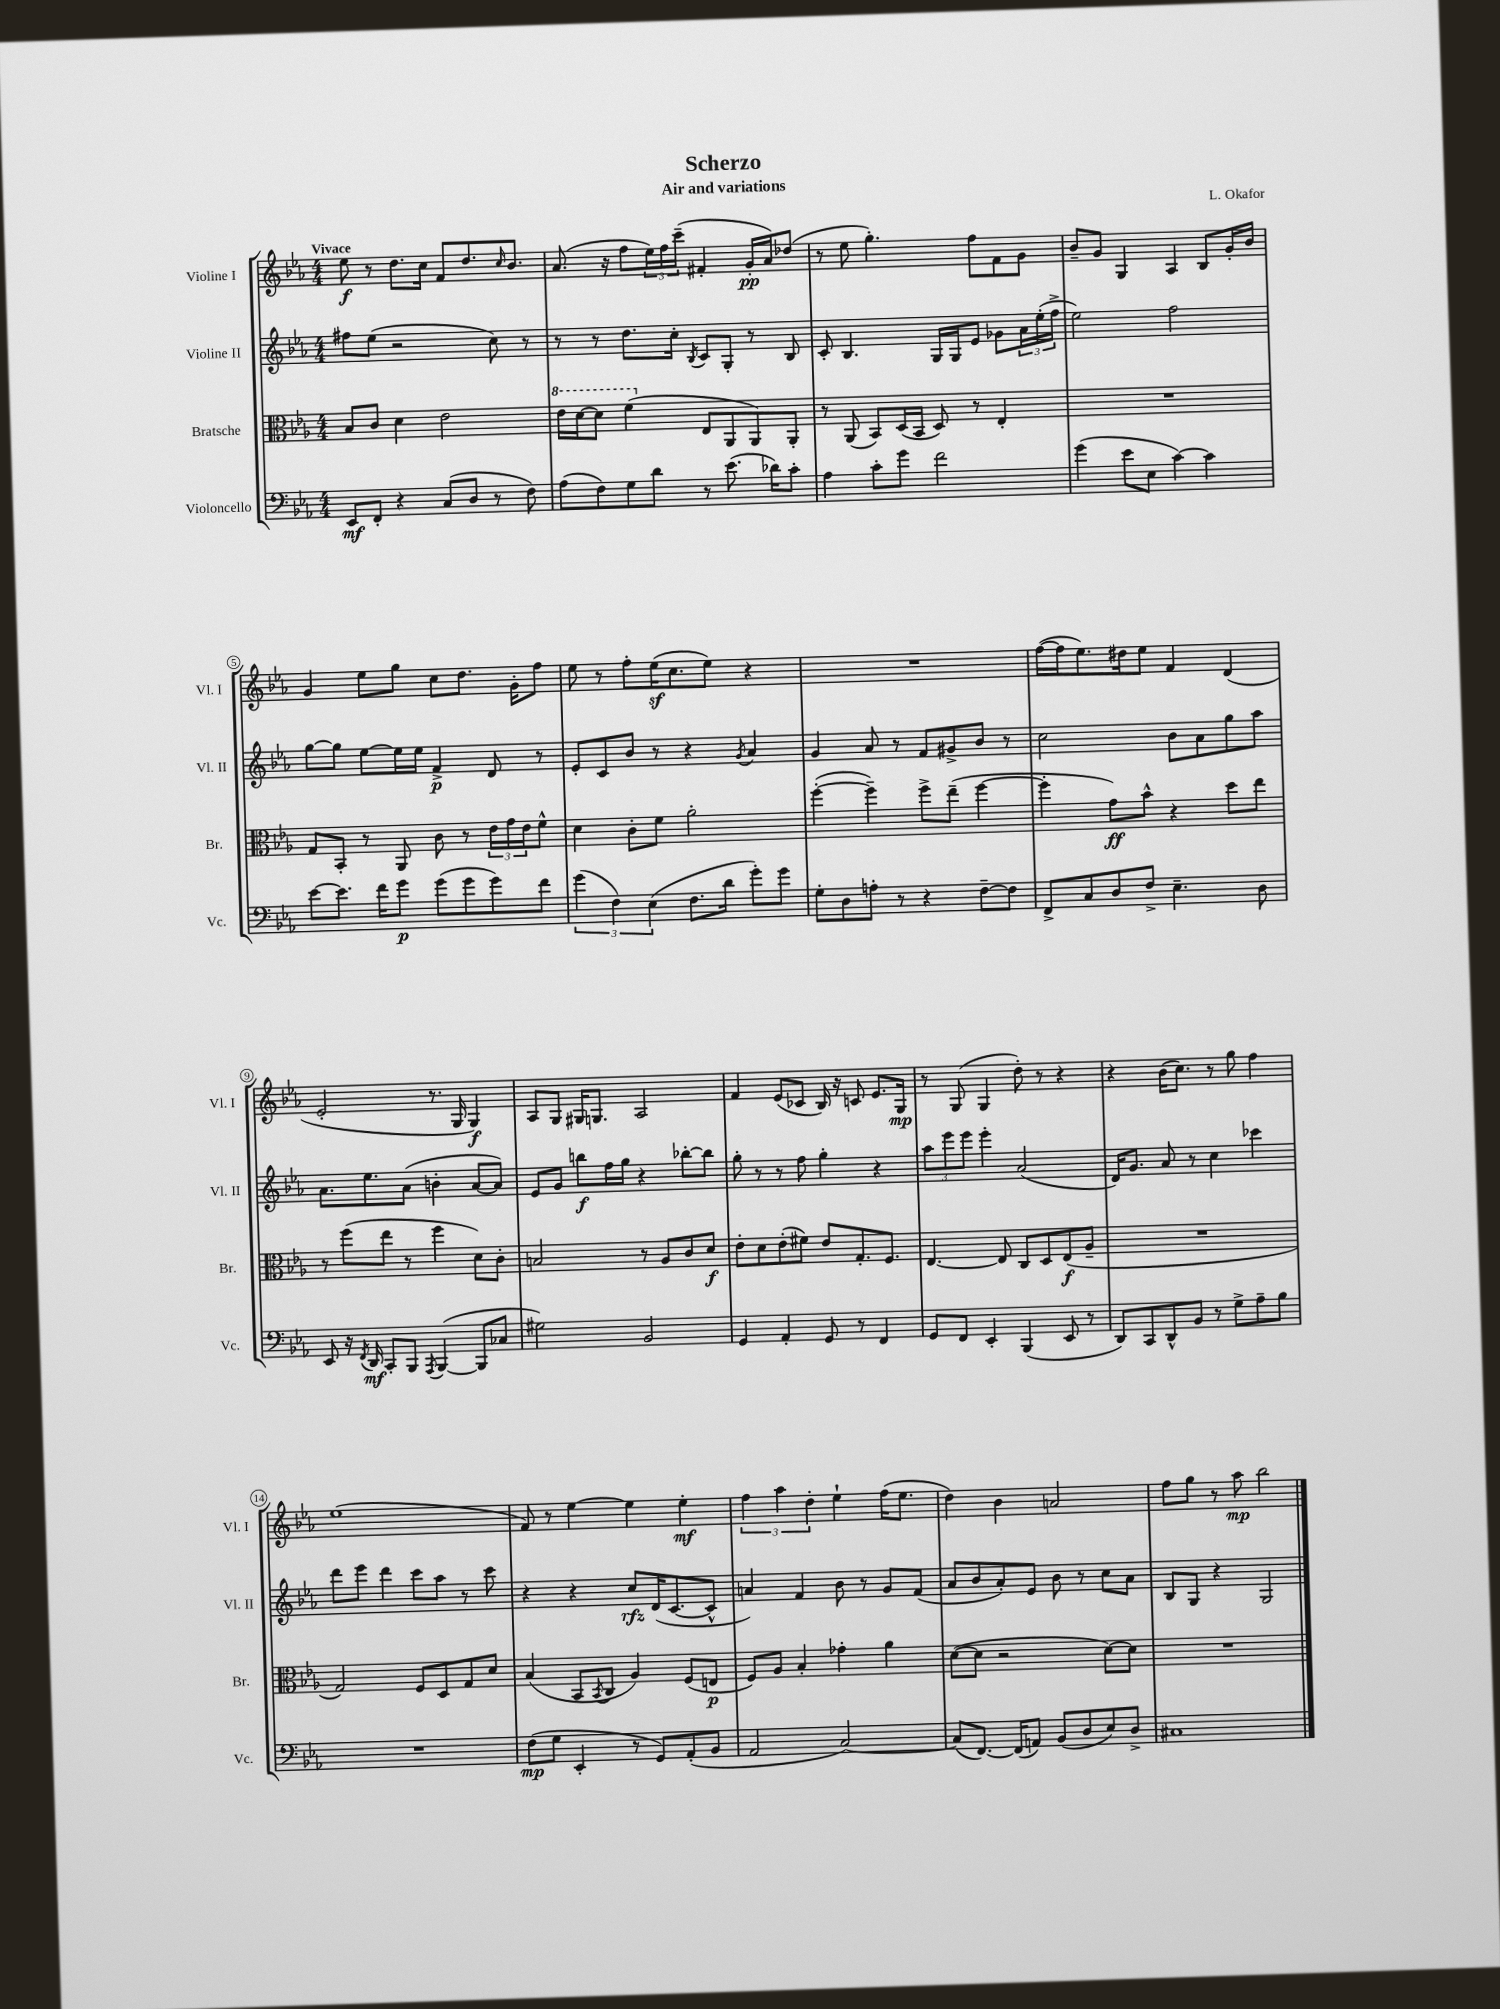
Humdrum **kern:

**kern	**kern	**kern	**kern
*staff4	*staff3	*staff2	*staff1
*clefF4	*clefC3	*clefG2	*clefG2
*k[b-e-a-]	*k[b-e-a-]	*k[b-e-a-]	*k[b-e-a-]
*M4/4	*M4/4	*M4/4	*M4/4
8EE-	8B-	8ff#	8ee-
8FF'	8c	(8ee-	8r
4r	4d	2r	8.dd
.	.	.	16cc
(8C	2e-	.	8f
8D	.	.	8.dd
8r	.	8cc)	.
.	.	.	16qqcc
.	.	.	8.b-
8F)	.	8r	.
=	=	=	=
(8A-	16ee-	8r	(8.a-
.	[16dd	.	.
8F)	8dd]	8r	.
.	.	.	16r
8G	(4ff	8.dd	8ff
8d	.	.	24ee-)
.	.	.	24ff
.	.	16cc'	.
.	.	.	(24ccc~
.	.	8qB-	.
8r	8E-	8c	4f#'
(8.e-	8AA-	8G'	.
.	8AA-)	8r	16g'
16d-)	.	.	16a-)
8c'	8AA-'	8B-	(8dd-
=	=	=	=
4A-	8r	8c'	8r
.	(8AA-	4.B-	8ee-
8c'	8BB-)	.	4.gg')
8g	(16D	.	.
.	16BB-	.	.
2f	8D)	16G	.
.	.	16G	.
.	8r	8e-	8ff
.	4E-'	8g-	8f
.	.	24a-	8g
.	.	(24ee-'	.
.	.	24ff^	.
=	=	=	=
(4g	1r	2ee-)	8b-~
.	.	.	8g
8e-	.	.	4G
8E-	.	.	.
[4c)	.	2ff	4A-
4c]	.	.	8B-
.	.	.	16g'
.	.	.	16b-
=	=	=	=
[8e-	8G	[8gg	4g
8.e-]	8BB-'	8gg]	.
.	8r	[8ee-	8ee-
16f	.	.	.
8g	8AA-	16ee-]	8gg
.	.	16ee-	.
(8g	8c	4f^	8cc
8g	8r	.	8.dd
8g)	24e-	8d	.
.	24g	.	.
.	.	.	16g'
.	24e-	.	.
8f	8f^^	8r	8ff
=	=	=	=
(6g	4d	8e-'	8ee-
.	.	8c	8r
6F)	.	.	.
.	8c'	8b-	8ff'
(6E-	.	.	.
.	8f	8r	(16ee-
.	.	.	8.cc
8.F	2a-'	4r	.
.	.	.	8ee-)
16d	.	.	.
.	.	8qg	.
8g')	.	4a-	4r
8g	.	.	.
=	=	=	=
8G'	([4ff'	4g	1r
8D	.	.	.
8A'	4ff~])	8a-	.
8r	.	8r	.
4r	8ff^	8f	.
.	(8ee-~	8g#^	.
[8F~	[4ff	8b-	.
8F]	.	8r	.
=	=	=	=
8FF^	4ff']	2cc	([16ff
.	.	.	16ff]
8C	.	.	8.ee-)
8D	8g)	.	.
.	.	.	16dd#
8F^	8b-^^	.	8ee-
4.E-~	4r	8b-	4f
.	.	8a-	.
.	8dd	8gg	(4d
8D	8ee-	8aa-	.
=	=	=	=
8EE-	8r	8.a-	2e-'
16r	(8ff	.	.
8qFF	.	.	.
16DD	.	8.ee-	.
8CC'	8ee-	.	.
8BBB-	8r	(8a-	.
8qAAA-	.	.	.
([4BBB-	4ff	4b'	8.r
.	.	.	16G
8BBB-]	8d)	[8a-	4G)
8C-	8c'	8a-])	.
=	=	=	=
2G#)	2B	8e-	8A-
.	.	8g	8G
.	.	8bb	16G#
.	.	.	8.G
.	.	16ff	.
.	.	16gg	.
2BB-	8r	4r	2A-
.	8A-	.	.
.	8c	[8bb-'	.
.	8d	8bb-]	.
=	=	=	=
4GG	8e-'	8gg'	4f
.	8d	8r	.
4AA-'	(8e-'	8r	(8e-
.	8f#)	8ff	8c-
8GG	8e-	4gg'	16B-)
.	.	.	16r
8r	8.G'	.	8c
4FF	.	4r	8.e-
.	8.F	.	.
.	.	.	16G
=	=	=	=
8GG	[4.E-	12aa-	8r
.	.	12eee-	.
8FF	.	.	(8G
.	.	12eee-	.
4EE-'	.	4eee-'	4G
.	8E-]	.	.
(4BBB-	8C	(2a-	8dd')
.	8D	.	8r
8EE-	(8E-	.	4r
8r	8A-~	.	.
=	=	=	=
8DD)	1r	16d)	4r
.	.	8.g	.
8CC	.	.	.
8DD^^	.	8a-	(16b-
.	.	.	8.cc)
8BB-	.	8r	.
8r	.	4cc	8r
8G^	.	.	8gg
8A-~	.	4ccc-	4ff
8B-	.	.	.
=	=	=	=
1r	2G)	8ddd	(1ee-
.	.	8eee-	.
.	.	4ddd	.
.	8F	8ccc	.
.	8D	8aa-	.
.	8G	8r	.
.	8d	8ccc	.
=	=	=	=
(8F	(4B-	4r	8f)
8G	.	.	8r
4EE-'	8BB-	4r	[4ee-
.	8qBB-	.	.
.	8C	.	.
8r	4A-)	8cc	4ee-]
8GG)	.	(16d	.
.	.	[8.c	.
(8AA-'	(8F	.	4ee-'
8BB-	8E	8c^^]	.
=	=	=	=
2AA-	8F)	4a)	6ff
.	8A-	.	.
.	.	.	6aa-
.	4B-'	4f	.
.	.	.	6dd'
[2C)	4g-'	8b-	4ee-`
.	.	8r	.
.	4a-	8g	(16ff
.	.	.	8.ee-
.	.	(8f	.
=	=	=	=
(8C]	([8d	8a-	4dd)
[8.FF)	8d]	8b-	.
.	2r	8a-')	4b-
(16FF]	.	.	.
8AA)	.	8e-	.
(8BB-	.	8b-	2a
8D	.	8r	.
8E-)	[8d)	8cc	.
8D^	8d]	8a-	.
=	=	=	=
1C#	1r	8B-	8ff
.	.	8G	8gg
.	.	4r	8r
.	.	.	8aa-
.	.	2G	2bb-
==	==	==	==
*-	*-	*-	*-
